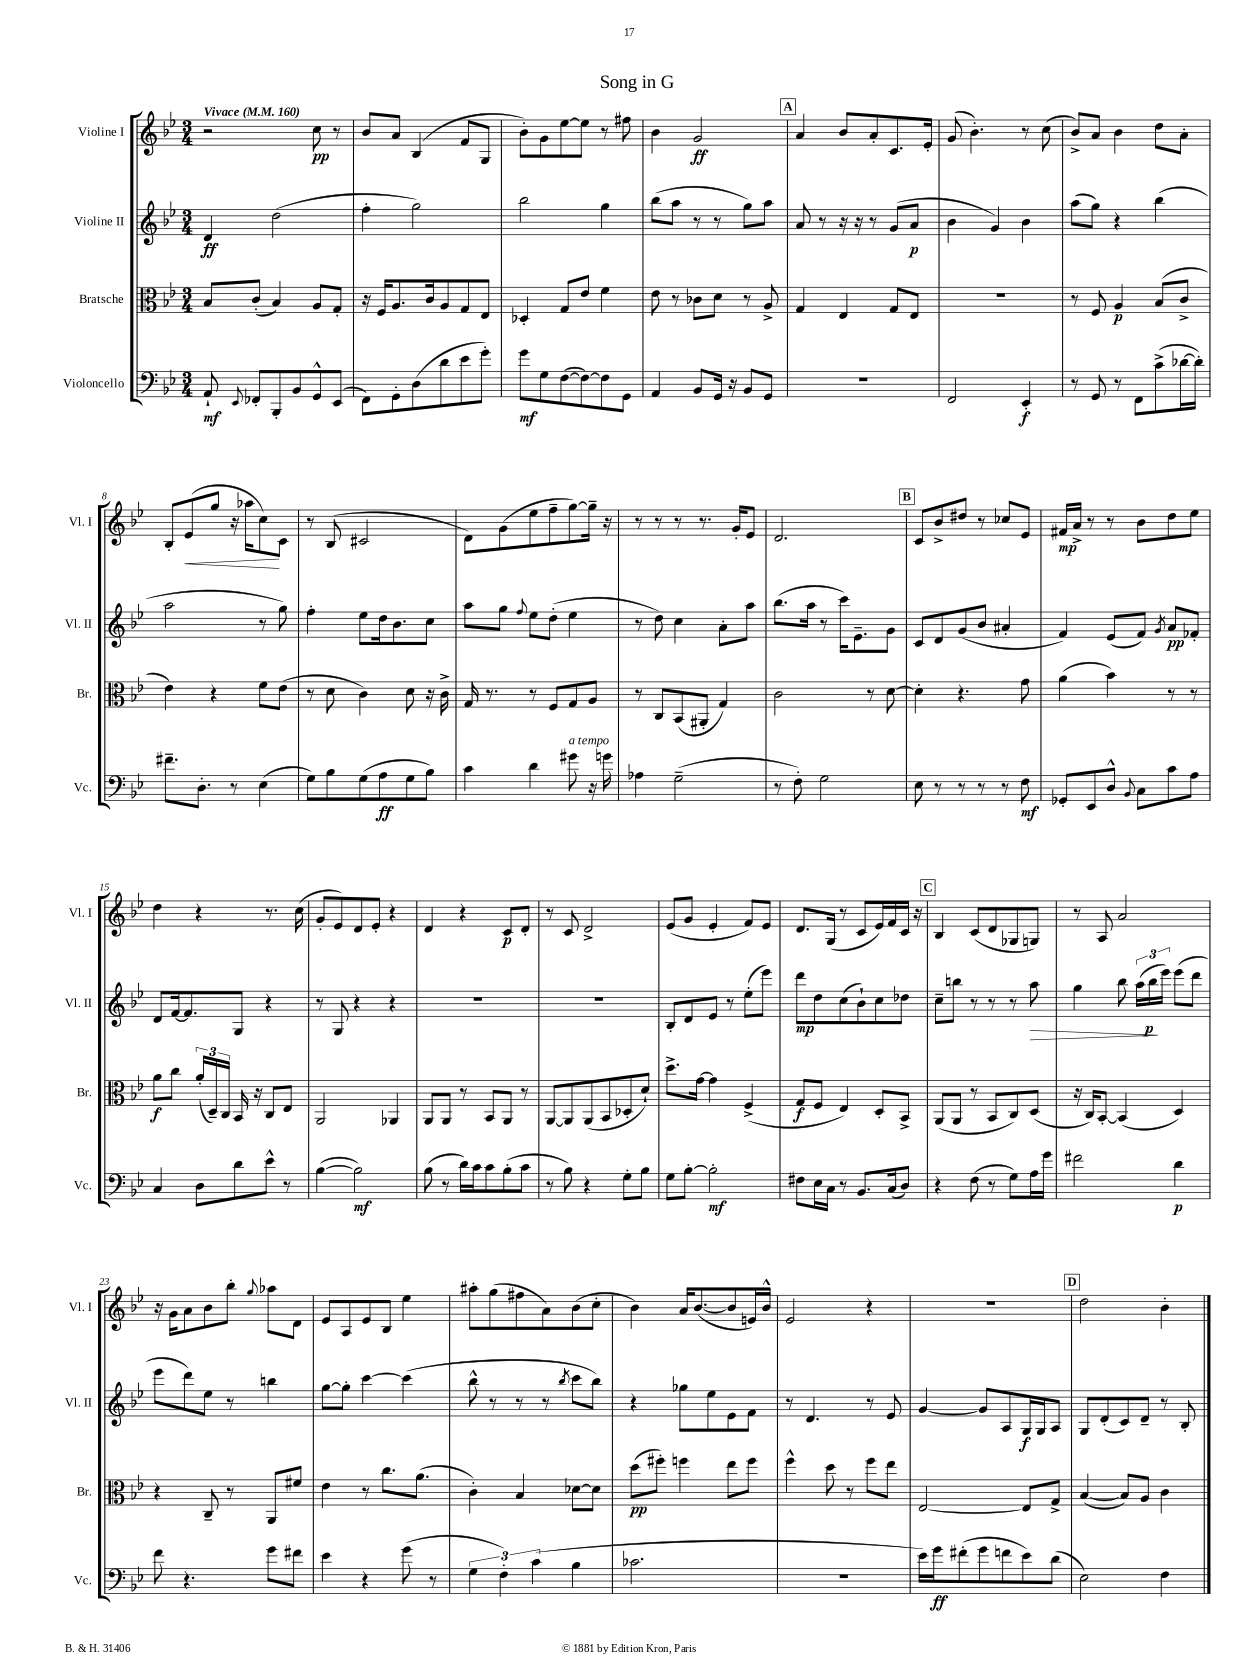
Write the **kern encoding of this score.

**kern	**dynam	**kern	**dynam	**kern	**dynam	**kern	**dynam
*part4	*part4	*part3	*part3	*part2	*part2	*part1	*part1
*staff4	*staff4	*staff3	*staff3	*staff2	*staff2	*staff1	*staff1
*I"Violoncello	*	*I"Bratsche	*	*I"Violine II	*	*I"Violine I	*
*I'Vc.	*	*I'Br.	*	*I'Vl. II	*	*I'Vl. I	*
*clefF4	*	*clefC3	*	*clefG2	*	*clefG2	*
*k[b-e-]	*	*k[b-e-]	*	*k[b-e-]	*	*k[b-e-]	*
*M3/4	*	*M3/4	*	*M3/4	*	*M3/4	*
*MM160	*	*MM160	*	*MM160	*	*MM160	*
=1	=1	=1	=1	=1	=1	=1	=1
!	!	!	!	!	!	!LO:TX:a:B:t=Vivace	!
8AA`/	mf	8B-/L	.	4d/	ff	2r	.
8qqEE-/	.	.	.	.	.	.	.
8FF-X'/L	.	(8c'/J	.	.	.	.	.
8BBB-'/	.	4B-/)	.	(2dd\	.	.	.
8BB-/	.	.	.	.	.	.	.
8GG^^/	.	8A/L	.	.	.	8cc\	pp
(8EE-/J	.	8G'/J	.	.	.	8r	.
=2	=2	=2	=2	=2	=2	=2	=2
8FF\L)	.	16r	.	4ff'\	.	8b-/L	.
.	.	16F/KL	.	.	.	.	.
8GG'\	.	8.A/	.	.	.	8a/J	.
(8D\	.	.	.	2gg\)	.	(4B-/	.
.	.	16c/k	.	.	.	.	.
8d\	.	8A/	.	.	.	.	.
8e-\	.	8G/	.	.	.	8f/L	.
8g'\J)	.	8E-/J	.	.	.	8G/J	.
=3	=3	=3	=3	=3	=3	=3	=3
8g\L	mf	4D-X'/	.	2bb-\	.	8b-'\L)	.
8G\	.	.	.	.	.	8g\	.
([8F\	.	8G/L	.	.	.	[8ee-\	.
8F\_)	.	8e-/J	.	.	.	8ee-\J]	.
8F\]	.	4f\	.	4gg\	.	8r	.
8GG\J	.	.	.	.	.	8ff#X\	.
=4	=4	=4	=4	=4	=4	=4	=4
4AA/	.	8e-\	.	(8bb-\L	.	4b-\	.
.	.	8r	.	8aa\J	.	.	.
8BB-/L	.	8c-X\L	.	8r	.	2g/	ff
16GG/Jk	.	8d\J	.	8r	.	.	.
16r	.	.	.	.	.	.	.
8BB-/L	.	8r	.	8gg\L)	.	.	.
8GG/J	.	8A^/	.	8aa\J	.	.	.
!!LO:REH:place=s1:t=A
=5	=5	=5	=5	=5	=5	=5	=5
2.r	.	4G/	.	8a/	.	4a/	.
.	.	.	.	8r	.	.	.
.	.	4E-/	.	16r	.	8b-/L	.
.	.	.	.	16r	.	.	.
.	.	.	.	8r	.	8a'/	.
.	.	8G/L	.	(8g/L	.	8.c/	.
.	.	8E-/J	.	8a/J	p	.	.
.	.	.	.	.	.	16e-'/Jk	.
=6	=6	=6	=6	=6	=6	=6	=6
2FF/	.	2.r	.	4b-\	.	(8g/	.
.	.	.	.	.	.	4.b-'\)	.
.	.	.	.	4g/)	.	.	.
4EE-'/	f	.	.	4b-\	.	8r	.
.	.	.	.	.	.	(8cc\	.
=7	=7	=7	=7	=7	=7	=7	=7
8r	.	8r	.	(8aa\L	.	8b-^/L)	.
8GG/	.	8F/	.	8gg\J)	.	8a/J	.
8r	.	4A/	p	4r	.	4b-\	.
8FF\L	.	.	.	.	.	.	.
(8c^\	.	(8B-/L	.	(4bb-\	.	8dd\L	.
[16d-X\L	.	8c^/J	.	.	.	8a'\J	.
16d-'\JJ])	.	.	.	.	.	.	.
!!LO:LB:g=z
=8	=8	=8	=8	=8	=8	=8	=8
8.f#X~\L	.	4e-\)	.	2aa\	.	8B-'/L	.
!	!	!	!	!	!	!	!LO:HP:b
.	.	.	.	.	.	(8e-/	<
8.D'\J	.	.	.	.	.	.	.
.	.	4r	.	.	.	8gg/J	.
8r	.	.	.	.	.	16r	.
.	.	.	.	.	.	16aa-X\KL	.
(4E-\	.	8f\L	.	8r	.	8cc\)	.
.	.	(8e-\J	.	8gg\)	.	8c\J	[
=9	=9	=9	=9	=9	=9	=9	=9
8G\L)	.	8r	.	4ff'\	.	8r	.
8B-\	.	8d\	.	.	.	(8B-/	.
(8G\	.	4c\)	.	8ee-\L	.	2c#X/	.
8A\	ff	.	.	16dd\k	.	.	.
.	.	.	.	8.b-\	.	.	.
8G\	.	8d\	.	.	.	.	.
8B-\J)	.	16r	.	8cc\J	.	.	.
.	.	16c^\	.	.	.	.	.
=10	=10	=10	=10	=10	=10	=10	=10
4c\	.	16G/	.	8aa\L	.	8d\L)	.
.	.	8.r	.	.	.	.	.
.	.	.	.	8gg\J	.	(8g\	.
.	.	.	.	8qqff/	.	.	.
4d\	.	8r	.	8ee-\L	.	8ee-\	.
.	.	8F/L	.	(8dd'\J	.	8ff~\	.
!LO:TX:a:i:t=a tempo	!	!	!	!	!	!	!
8g#X\	.	8G/	.	4ee-\	.	[8gg\)	.
16r	.	8A/J	.	.	.	16gg~\Jk]	.
16gn\	.	.	.	.	.	16r	.
=11	=11	=11	=11	=11	=11	=11	=11
4A-X\	.	8r	.	8r	.	8r	.
.	.	8C/L	.	8dd\)	.	8r	.
(2G~\	.	(8BB-/	.	4cc\	.	8r	.
.	.	8AA#X'/J	.	.	.	8.r	.
.	.	4G/)	.	8a'\L	.	.	.
.	.	.	.	.	.	16g'/KL	.
.	.	.	.	8aa\J	.	8e-/J	.
=12	=12	=12	=12	=12	=12	=12	=12
8r	.	2c\	.	(8.bb-\L	.	2.d/	.
8F'\)	.	.	.	.	.	.	.
.	.	.	.	16aa\Jk	.	.	.
2G\	.	.	.	8r	.	.	.
.	.	.	.	16ccc\KL)	.	.	.
.	.	.	.	8.e-~\	.	.	.
.	.	8r	.	.	.	.	.
.	.	[8d\	.	8g\J	.	.	.
!!LO:REH:place=s1:t=B
=13	=13	=13	=13	=13	=13	=13	=13
8E-\	.	4d'\]	.	8c/L	.	8c/L	.
8r	.	.	.	8d/	.	8b-^/	.
8r	.	4.r	.	(8g/	.	8dd#X/J	.
8r	.	.	.	8b-/J	.	8r	.
8r	.	.	.	4a#X'/	.	8cc-X/L	.
8F\	mf	8g\	.	.	.	8e-/J	.
=14	=14	=14	=14	=14	=14	=14	=14
8GG-X'/L	.	(4a\	.	4f/)	.	16f#X/LL	mp
.	.	.	.	.	.	16a^/JJ	.
8EE-/	.	.	.	.	.	8r	.
8D^^/J	.	4b-\)	.	(8e-/L	.	8r	.
8qqBB-/	.	.	.	.	.	.	.
8C\L	.	.	.	8f/J)	.	8b-\L	.
.	.	.	.	8qg/	.	.	.
8c\	.	8r	.	8a/L	pp	8dd\	.
8A\J	.	8r	.	8f-X'/J	.	8ee-\J	.
!!LO:LB:g=z
=15	=15	=15	=15	=15	=15	=15	=15
4C/	.	8a\L	f	8d/L	.	4dd\	.
.	.	8cc\J	.	[16f/k	.	.	.
.	.	.	.	8.f/]	.	.	.
8D\L	.	(24a'/LL	.	.	.	4r	.
.	.	24D~/)	.	.	.	.	.
.	.	24C/JJ	.	.	.	.	.
8d\	.	16BB-/	.	8G/J	.	.	.
.	.	16r	.	.	.	.	.
8e-^^\J	.	8C/L	.	4r	.	8.r	.
8r	.	8E-/J	.	.	.	.	.
.	.	.	.	.	.	(16cc\	.
=16	=16	=16	=16	=16	=16	=16	=16
([4B-\	.	2AA/	.	8r	.	8g'/L	.
.	.	.	.	8G/	.	8e-/)	.
2B-\])	mf	.	.	4r	.	8d/	.
.	.	.	.	.	.	8e-'/J	.
.	.	4AA-X/	.	4r	.	4r	.
=17	=17	=17	=17	=17	=17	=17	=17
(8B-\	.	8AA/L	.	2.r	.	4d/	.
8r	.	8AA/J	.	.	.	.	.
16d\LL)	.	8r	.	.	.	4r	.
16c\J	.	.	.	.	.	.	.
8c\	.	8BB-/L	.	.	.	.	.
(8B-'\	.	8AA/J	.	.	.	8c/L	p
8c\J	.	8r	.	.	.	8d'/J	.
=18	=18	=18	=18	=18	=18	=18	=18
8r	.	[8AA/L	.	2.r	.	8r	.
8B-\)	.	8AA/]	.	.	.	8c/	.
4r	.	(8AA/	.	.	.	2d^/	.
.	.	8BB-/	.	.	.	.	.
8G'\L	.	8D-X'/	.	.	.	.	.
8B-\J	.	8d`/J)	.	.	.	.	.
=19	=19	=19	=19	=19	=19	=19	=19
8G\L	.	8.dd^\L	.	8B-'/L	.	(8e-/L	.
[8B-'\J	.	.	.	8d/	.	8g/J	.
.	.	[16g\Jk	.	.	.	.	.
2B-'\]	mf	4g\]	.	8e-/J	.	4e-'/	.
.	.	.	.	8r	.	.	.
.	.	(4F^/	.	(8ee-'\L	.	8f/L)	.
.	.	.	.	8eee-\J)	.	8e-/J	.
=20	=20	=20	=20	=20	=20	=20	=20
8F#X\L	.	8G/L	f	8ddd\L	mp	8.d/L	.
16E-\L	.	8F/J	.	8dd\	.	.	.
16C\JJ	.	.	.	.	.	(16G/Jk	.
8r	.	4E-/)	.	(8cc\	.	8r	.
8.BB-/L	.	.	.	8b-`\)	.	8c/L	.
.	.	8D'/L	.	8cc\	.	16e-/L)	.
(16C/k	.	.	.	.	.	16f/	.
8D/J)	.	8BB-^/J	.	8dd-X\J	.	16c/JJ	.
.	.	.	.	.	.	16r	.
!!LO:REH:place=s1:t=C
=21	=21	=21	=21	=21	=21	=21	=21
4r	.	(8AA/L	.	8cc~\L	.	4B-/	.
.	.	8AA/J	.	8bbn\J	.	.	.
(8F\	.	8r	.	8r	.	(8c/L	.
8r	.	8BB-/L	.	8r	.	8d/	.
8G\L)	.	8C/)	.	8r	.	8G-X/	.
!	!	!	!	!	!LO:HP:b	!	!
16A\L	.	(8D/J	.	8aa\	>	8Gn/J)	.
16g\JJ	.	.	.	.	.	.	.
=22	=22	=22	=22	=22	=22	=22	=22
2f#X\	.	16r	.	4gg\	.	8r	.
.	.	16C/KL)	.	.	.	.	.
.	.	[8BB-'/J	.	.	.	8A/	.
.	.	(4BB-/]	.	8bb-\	.	2a/	.
.	.	.	.	(24aa\LL	.	.	.
.	.	.	.	24bb-\	p	.	.
.	.	.	.	24eee-\JJ)	]	.	.
4d\	p	4D/)	.	(8eee-\L	.	.	.
.	.	.	.	8ddd\J	.	.	.
!!LO:LB:g=z
=23	=23	=23	=23	=23	=23	=23	=23
8f\	.	4r	.	8eee-\L	.	16r	.
.	.	.	.	.	.	16g\KL	.
4.r	.	.	.	8ddd\)	.	8a\	.
.	.	8C~/	.	8ee-\J	.	8b-\	.
.	.	8r	.	8r	.	8bb-'\J	.
.	.	.	.	.	.	8qqgg/	.
8g\L	.	8AA/L	.	4bbn\	.	8aa-X\L	.
8f#X\J	.	8f#X/J	.	.	.	8d\J	.
=24	=24	=24	=24	=24	=24	=24	=24
4e-\	.	4e-\	.	[8gg\L	.	8e-/L	.
.	.	.	.	8gg'\J]	.	8A/	.
4r	.	8r	.	[4ccc\	.	8e-/	.
.	.	8.cc\L	.	.	.	8B-/J	.
(8g\	.	.	.	(4ccc\]	.	4ee-\	.
.	.	(8.a\J	.	.	.	.	.
8r	.	.	.	.	.	.	.
=25	=25	=25	=25	=25	=25	=25	=25
6G\	.	4c'\)	.	8bb-^^\	.	8aa#X'\L	.
.	.	.	.	8r	.	(8gg\	.
6F'\)	.	.	.	.	.	.	.
.	.	4B-/	.	8r	.	8ff#X\	.
(6c\	.	.	.	.	.	.	.
.	.	.	.	8r	.	8a\)	.
.	.	.	.	8qbb-/	.	.	.
4B-\	.	[8d-X\L	.	8ccc\L	.	(8b-\	.
.	.	8d-\J]	.	8bb-\J)	.	8cc'\J	.
=26	=26	=26	=26	=26	=26	=26	=26
2.c-X\	.	(8dd\L	pp	4r	.	4b-\)	.
.	.	8ff#X'\J)	.	.	.	.	.
.	.	4ffn\	.	8gg-X\L	.	16a/KL	.
.	.	.	.	.	.	([8.b-/	.
.	.	.	.	8ee-\	.	.	.
.	.	8ee-\L	.	8e-\	.	8b-/]	.
.	.	8ff\J	.	8f\J	.	16en/L)	.
.	.	.	.	.	.	16b-^^/JJ	.
=27	=27	=27	=27	=27	=27	=27	=27
2.r	.	4ff^^\	.	8r	.	2e-/	.
.	.	.	.	4.d/	.	.	.
.	.	8dd\	.	.	.	.	.
.	.	8r	.	.	.	.	.
.	.	8ff\L	.	8r	.	4r	.
.	.	8ee-\J	.	8e-/	.	.	.
=28	=28	=28	=28	=28	=28	=28	=28
16e-\LL)	.	[2E-/	.	[4g/	.	2.r	.
16g\J	ff	.	.	.	.	.	.
(8f#X'\	.	.	.	.	.	.	.
8g\	.	.	.	8g/L]	.	.	.
8fn\	.	.	.	8A/	.	.	.
8e-\)	.	8E-/L]	.	16G/L	f	.	.
.	.	.	.	16G/J	.	.	.
(8d\J	.	8G^/J	.	8A/J	.	.	.
!!LO:REH:place=s1:t=D
=29	=29	=29	=29	=29	=29	=29	=29
2E-\)	.	([4B-/	.	8G/L	.	2dd\	.
.	.	.	.	(8d'/	.	.	.
.	.	8B-/L])	.	8c/)	.	.	.
.	.	8A/J	.	8d~/J	.	.	.
4F\	.	4c\	.	8r	.	4b-'\	.
.	.	.	.	8B-'/	.	.	.
==	==	==	==	==	==	==	==
*-	*-	*-	*-	*-	*-	*-	*-
